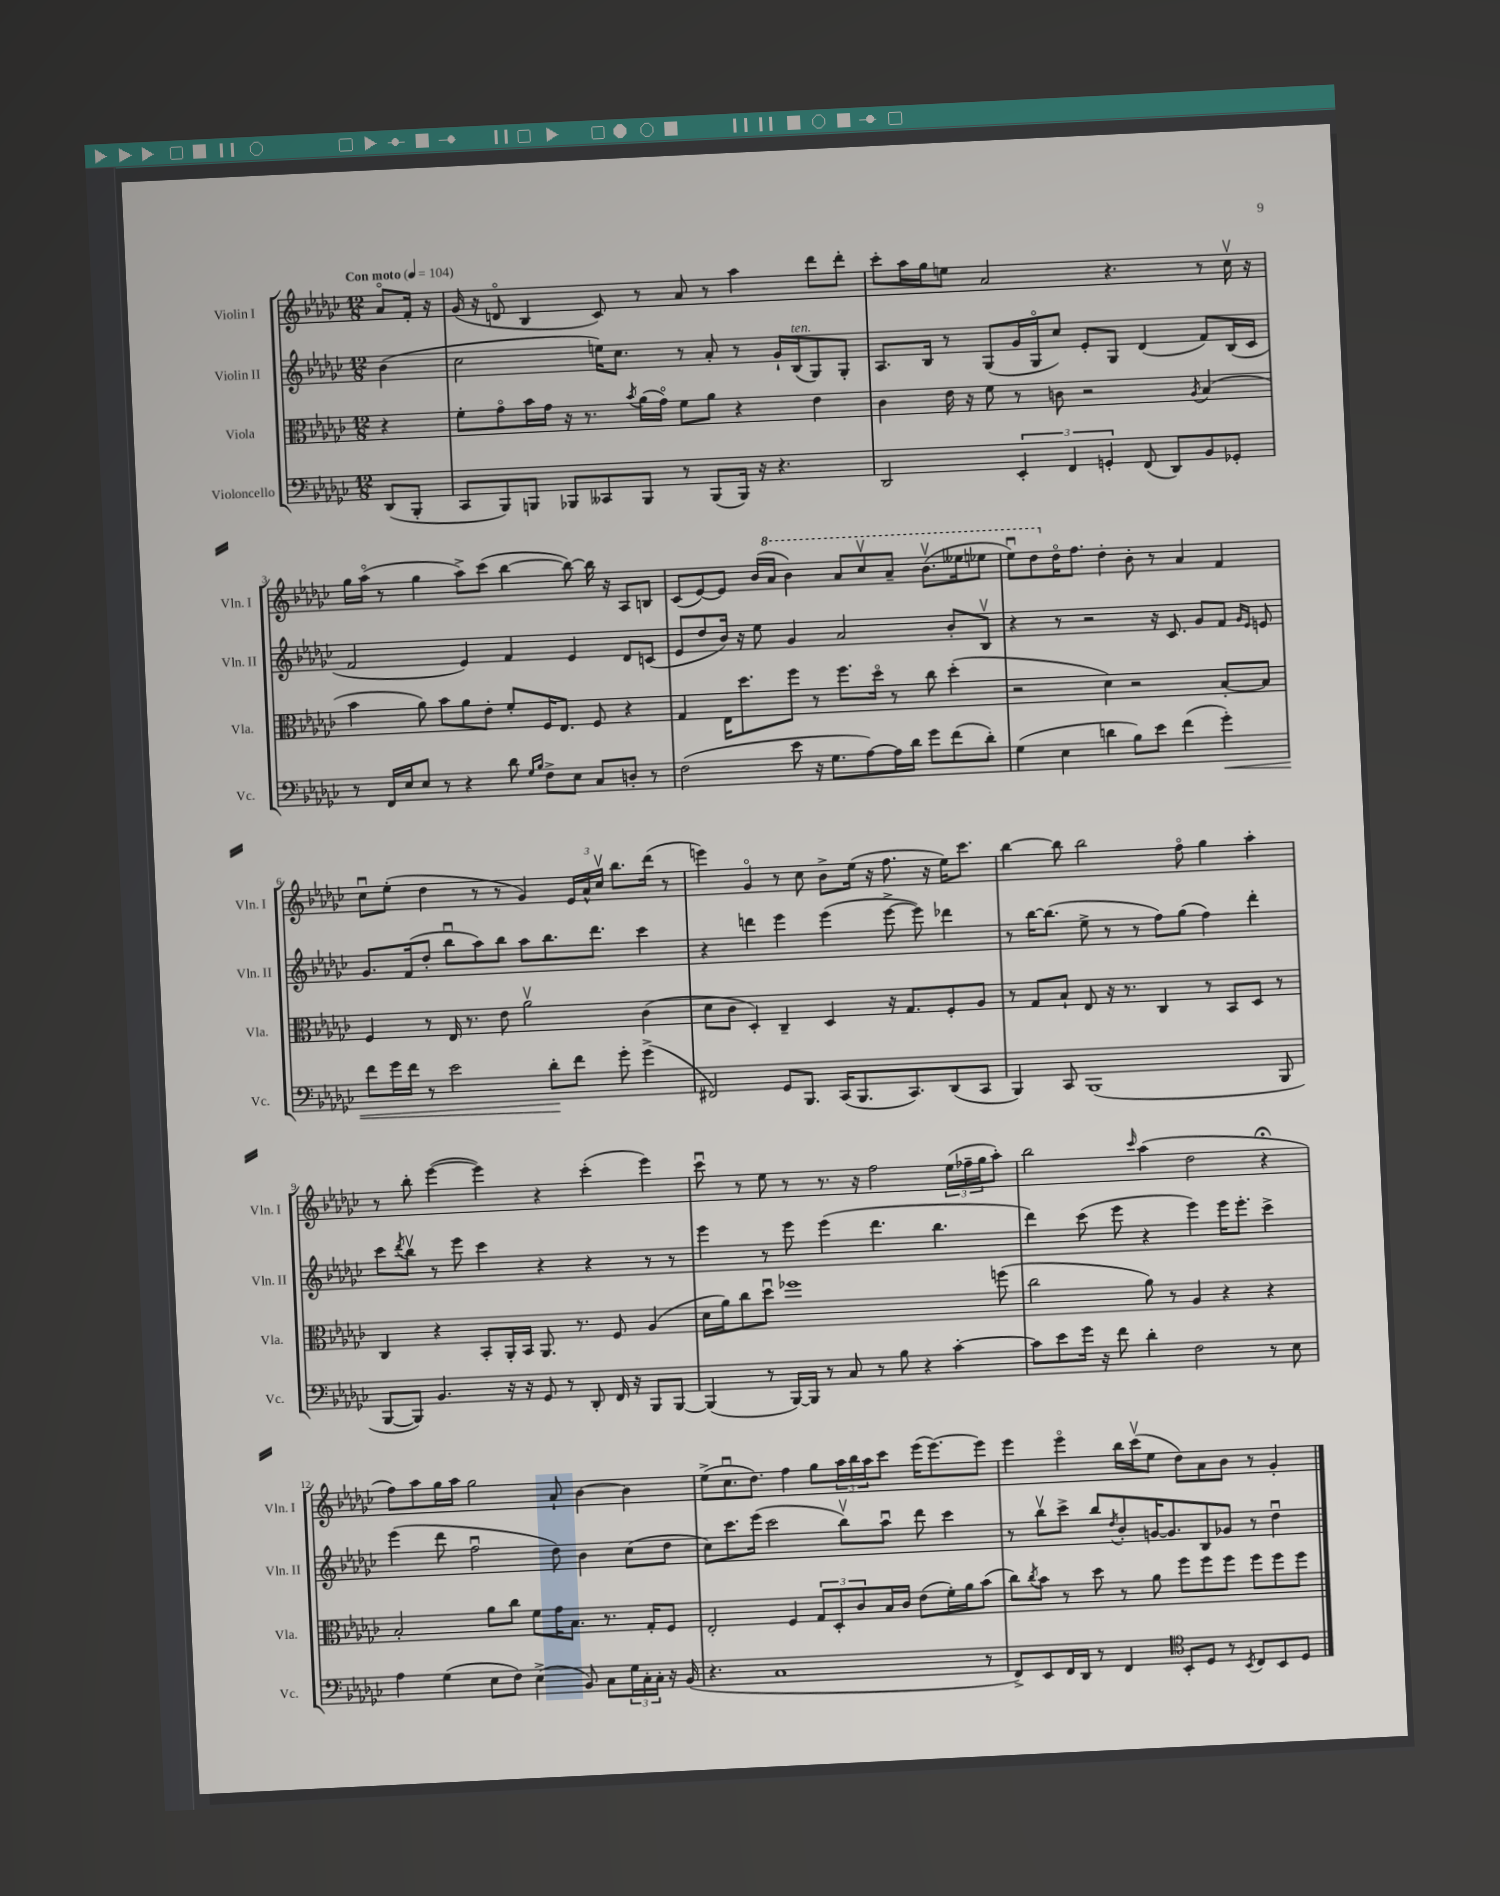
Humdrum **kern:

**kern	**dynam	**kern	**kern	**kern
*part4	*part4	*part3	*part2	*part1
*staff4	*staff4	*staff3	*staff2	*staff1
*I"Violoncello	*	*I"Viola	*I"Violin II	*I"Violin I
*I'Vc.	*	*I'Vla.	*I'Vln. II	*I'Vln. I
*clefF4	*	*clefC3	*clefG2	*clefG2
*k[b-e-a-d-g-c-]	*	*k[b-e-a-d-g-c-]	*k[b-e-a-d-g-c-]	*k[b-e-a-d-g-c-]
*M12/8	*	*M12/8	*M12/8	*M12/8
*MM104	*	*MM104	*MM104	*MM104
=	=	=	=	=
!	!	!	!	!LO:TX:a:B:t=Con moto
(8DD-/L	.	4r	(4b-\	8a-/L
8BBB-'/J	.	.	.	16f'/Jk
.	.	.	.	16r
=1	=1	=1	=1	=1
8CC-/L	.	8f'\L	2cc-\	(16g-/
.	.	.	.	16r
8BBB-/)	.	8g-\	.	8dn/
8BBBn/J	.	16b-\L	.	4B-/
.	.	16g-\JJ	.	.
8BBB-X/L	.	16r	.	.
.	.	8.r	.	.
8CC--X/	.	.	16een\KL)	8c-/)
.	.	.	8.cc-\J	.
.	.	8qb-/	.	.
8BBB-/J	.	(16a-\LL	.	8r
.	.	16g-\JJ)	.	.
8r	.	8f\L	8r	8a-/
(8BBB-/L	.	8a-\J	8a-'/	8r
16BBB-/Jk)	.	4r	8r	4aa-\
16r	.	.	.	.
4.r	.	.	16g-`/LL	.
!	!	!	!LO:TX:a:i:t=ten.	!
.	.	.	(16B-/J	.
.	.	4e-\	8G-/)	8ddd-\L
.	.	.	8G-'/J	8ddd-'\J
=2	=2	=2	=2	=2
2DD-/	.	4c-\	8.A-/L	8ccc-'\L
.	.	.	.	16aa-\L
.	.	.	16B-/Jk	16gg-\J
.	.	16e-\	8r	8een\J
.	.	16r	.	.
.	.	8f\	(8G-/L	2a-/
6EE-'/	.	8r	16g-/L	.
.	.	.	16G-/J	.
.	.	8cn\	8cc-/J)	.
6FF/	.	.	.	.
.	.	2r	8e-'/L	.
6GGn'/	.	.	.	.
.	.	.	8G-/J	4.r
(8FF/	.	.	(4d-/	.
8DD-/L)	.	.	.	.
.	.	8qA-/	.	.
8BB-/	.	(4B-/	8f/L)	8r
8GG-X'/J	.	.	(16B-/L	16cc-v\
.	.	.	16c-/JJ	16r
!!LO:LB:g=z
=3	=3	=3	=3	=3
8r	.	4b-\	2f/	16gg-\LL
.	.	.	.	(16aa-\JJ
16FF/LL	.	.	.	8r
16E-/J	.	.	.	.
8E-/J	.	8a-\)	.	4gg-\
8r	.	8b-\L	.	.
4r	.	8a-\	4e-/)	8aa-^\L)
.	.	8e-'\J	.	(8ccc-\J
8d-\	.	8f'/L	4f/	[4bb-\
16qqG-/LL	.	.	.	.
16qqB-/JJ	.	.	.	.
8F^\L	.	16F/K	.	.
.	.	8.E-/J	.	.
8E-\J	.	.	4e-/	8bb-\_)
8C-/L	.	8F/	.	16bb-\]
.	.	.	.	16r
8Dn'/J	.	4r	8d-/L	8A-/L
8r	.	.	(8cn/J	8Bn/J
=4	=4	=4	=4	=4
(2F\	.	4G-/	8e-/L	(8c-/L
.	.	.	8dd-/	[8e-/)
.	.	16E-\KL	16b-/Jk)	8e-/J]
.	.	8.dd-\	16r	.
.	.	.	8ee-\	(16b-/LL
*	*	*	*	*8va
.	.	.	.	16aa-/JJ
8e-\	.	8ff\J	4g-/	4bb-\)
16r	.	8r	.	.
8.G-\L	.	.	.	.
.	.	8.ff\L	2a-/	8aa-/L
[8A-\)	.	.	.	8ccc-v/
.	.	16dd-\Jk	.	.
16A-\L]	.	8r	.	8aa-~/J
16d-\JJ	.	.	.	.
8g-\L	.	8cc-\	.	(8.bb-v\L
(8f\	.	(4dd-'\	8b-'/L	.
.	.	.	.	16eee--X\k
8d-'\J)	.	.	8B-v/J	8eee-X\J
=5	=5	=5	=5	=5
(4G-\	.	2r	4r	8eee-u\L)
.	.	.	.	8ddd-\
*	*	*	*	*X8va
4E-\	.	.	8r	16dd-\K
.	.	.	.	8.ff\J
.	.	.	2r	.
4dn\	.	4d-\)	.	4dd-'\
8B-\L)	.	2r	.	8b-'\
8e-\J	.	.	16r	8r
.	.	.	8.c-/	.
(4f\	.	.	.	4a-/
.	.	.	8g-/L	.
!	!LO:HP:b	!	!	!
4g-'\)	<	[8B-'/L	8f/J	4f/
.	.	.	16qqg-/LL	.
.	.	.	16qqe-/JJ	.
.	.	8B-/J]	8en/	.
!!LO:LB:g=z
=6	=6	=6	=6	=6
8f\L	.	4F/	8.g-/L	8cc-u\L
16g-\L	.	.	.	(8ee-'\J
16f\JJ	.	.	(16f/k	.
8r	.	8r	8dd-'/J	4dd-\
2e-\	.	16E-/	8bb-u\L	.
.	.	8.r	.	.
.	.	.	8aa-\)	8r
.	.	8e-\	8bb-\J	8r
.	.	2a-v\	8aa-\L	4g-/)
8d-'\L	.	.	8.bb-\	.
8f\J	[	.	.	24e-/LL
.	.	.	.	24a-^^/
.	.	.	8.ddd-\J	.
.	.	.	.	24cc-v/JJ
8g-'\	.	.	.	8.bb-\L
(4g-^\	.	(4c-\	4ccc-\	.
.	.	.	.	(16ddd-\Jk
.	.	.	.	8r
=7	=7	=7	=7	=7
2FF#X/)	.	8d-\L	4r	4eeen\)
.	.	8c-\J	.	.
.	.	4D-'/)	4dddn\	4g-/
8GG-/L	.	4C-~/	4eee-\	8r
8.BBB-/J	.	.	.	8cc-\
.	.	4D-/	(4eee-\	8b-^\L
(16CC-/KL	.	.	.	.
8.BBB-/	.	.	.	(16ee-\Jk
.	.	.	.	16r
.	.	16r	[8eee-^\	8.ff\
8.CC-/)	.	8.G-/L	.	.
.	.	.	8eee-\])	.
.	.	.	.	16r
(8DD-/	.	8F'/	4ddd-X\	16ee-\KL)
.	.	.	.	8.ccc-\J
8CC-/J	.	8A-/J	.	.
=8	=8	=8	=8	=8
4BBB-/)	.	8r	8r	[4bb-\
.	.	8G-/L	[16bb-\KL	.
.	.	.	(8.bb-\J]	.
8CC-/	.	8B-`/J	.	8bb-\]
(1BBB-	.	8E-/	8ee-^\	2bb-\
.	.	16r	8r	.
.	.	8.r	.	.
.	.	.	8r	.
.	.	4C-/	8ff\L)	.
.	.	.	(8gg-\J	8ff\
.	.	8r	4ff\)	4gg-\
.	.	8BB-/L	.	.
.	.	8D-/J	4ddd-'\	4aa-'\
8BBB-/	.	8r	.	.
!!LO:LB:g=z
=9	=9	=9	=9	=9
[8BBB-/L	.	4C-/	8ccc-\L	8r
.	.	.	8qddd-/	.
8BBB-/J])	.	.	8bb-v\J	8bb-'\
4.BB-/	.	4r	8r	([4eee-\
.	.	.	8eee-\	.
.	.	8BB-'/L	4ccc-\	4eee-\])
16r	.	16AA-'/L	.	.
16r	.	16BB-/JJ	.	.
8GG-/	.	8.AA-/	4r	4r
8r	.	.	.	.
.	.	8.r	.	.
8DD-'/	.	.	4r	(4ccc-'\
16FF/	.	8F/	.	.
16r	.	.	.	.
8BBB-/L	.	(4A-/	8r	4eee-\)
[8BBB-/J	.	.	8r	.
=10	=10	=10	=10	=10
(4BBB-/]	.	16d-\LL	4eee-\	8ccc-u\
.	.	16a-\J)	.	.
.	.	8cc-\	.	8r
8r	.	8dd-u\J	8r	8ee-\
[16BBB-/LL)	.	1ff-X	8eee-\	8r
16BBB-/JJ]	.	.	.	.
8r	.	.	(4eee-\	8.r
8C-/	.	.	.	.
.	.	.	.	16r
8r	.	.	4.ddd-\	2ff\
8B-\	.	.	.	.
4r	.	.	.	.
.	.	.	4.bb-\	.
[4c-'\	.	.	.	(24ee-\LL
.	.	.	.	24ff-X~\
.	.	.	.	24gg-\J
.	.	(8ffn\	.	8aa-'\J)
=11	=11	=11	=11	=11
8c-\L]	.	2cc-\	4ddd-\)	2bb-\
8e-\	.	.	.	.
16g-\Jk	.	.	(8ccc-\	.
16r	.	.	.	.
8f\	.	.	8eee-\	.
.	.	.	.	16qqccc-/
4d-'\	.	8a-\)	4r	(4aa-\
.	.	8r	.	.
2F\	.	4A-/	4eee-\)	2dd-\
.	.	4r	16eee-\KL	.
.	.	.	8.eee-'\J	.
8r	.	4r	4ccc-^\	4r;<
8E-\	.	.	.	.
!!LO:LB:g=z
=12	=12	=12	=12	=12
4A-\	.	2B-'/	(4eee-\	8ff\L)
.	.	.	.	8aa-\
(4G-\	.	.	8ddd-\	16gg-\L
.	.	.	.	16aa-\JJ
.	.	.	2ffu\	2gg-\
8E-\L	.	8a-\L	.	.
8F\J)	.	8cc-\J	.	.
(4E-^\	.	8f\L	.	.
.	.	16g-\K	8dd-\)	8a-`/
.	.	8.B-\J	.	.
8BB-/)	.	.	4b-\	[4b-\
8C-\L	.	8.r	.	.
24G-\L	.	.	(8cc-\L	4b-\]
24C-'\	.	.	.	.
.	.	16G-'/KL	.	.
24C-'\JJ	.	.	.	.
16r	.	8F/J	8dd-\J	.
(16BB-/	.	.	.	.
=13	=13	=13	=13	=13
4.r	.	2E-'/	8cc-\L)	(8ee-^\L
.	.	.	8.ccc-\	8.cc-u\
.	.	.	(16eee-\Jk	8.dd-\J)
1C-	.	.	2ccc-\	.
.	.	4F/	.	4ff\
.	.	12G-/L	.	8gg-\L
.	.	12D-'/	.	.
.	.	.	8bb-v\L)	24aa-\L
.	.	12c-/	.	24bb-\
.	.	.	.	24aa-\J
.	.	16B-/L	8aa-u\J	8ccc-\J
.	.	16c-/JJ	.	.
.	.	(8e-\L	8ddd-\	(16eee-\KL
.	.	.	.	[8.eee-\)
.	.	16f'\L)	4ccc-\	.
.	.	16a-\J	.	.
8r	.	(8b-\J	.	8eee-\J]
=14	=14	=14	=14	=14
8FF^/L)	.	8cc-\L)	8r	4eee-\
.	.	8qcc-/	.	.
8EE-/	.	8b-\J	8bb-v\L	.
16FF/L	.	8r	8ccc-^\J	4eee-\
16DD-/JJ	.	.	.	.
8r	.	8dd-\	8bb-/L	.
.	.	.	8qdd-/	.
4FF/	.	8r	8b-'/	16bb-\LL
.	.	.	.	(16ccc-v\J
.	.	8a-\	[16gn/K	8ee-\J
.	.	.	8.g/]	.
*clefC4	*	*	*	*
8BB-'/L	.	8ff\L	.	8dd-\L)
8D-/J	.	8ff\	8B-/	8a-\
8r	.	8ff\J	8g-X/J	8b-\J
8qBB-/	.	.	.	.
8C-/L	.	8ff\L	8r	8r
8BB-/	.	8ff\	4dd-u\	4g-'/
8D-/J	.	8ff\J	.	.
==	==	==	==	==
*-	*-	*-	*-	*-
